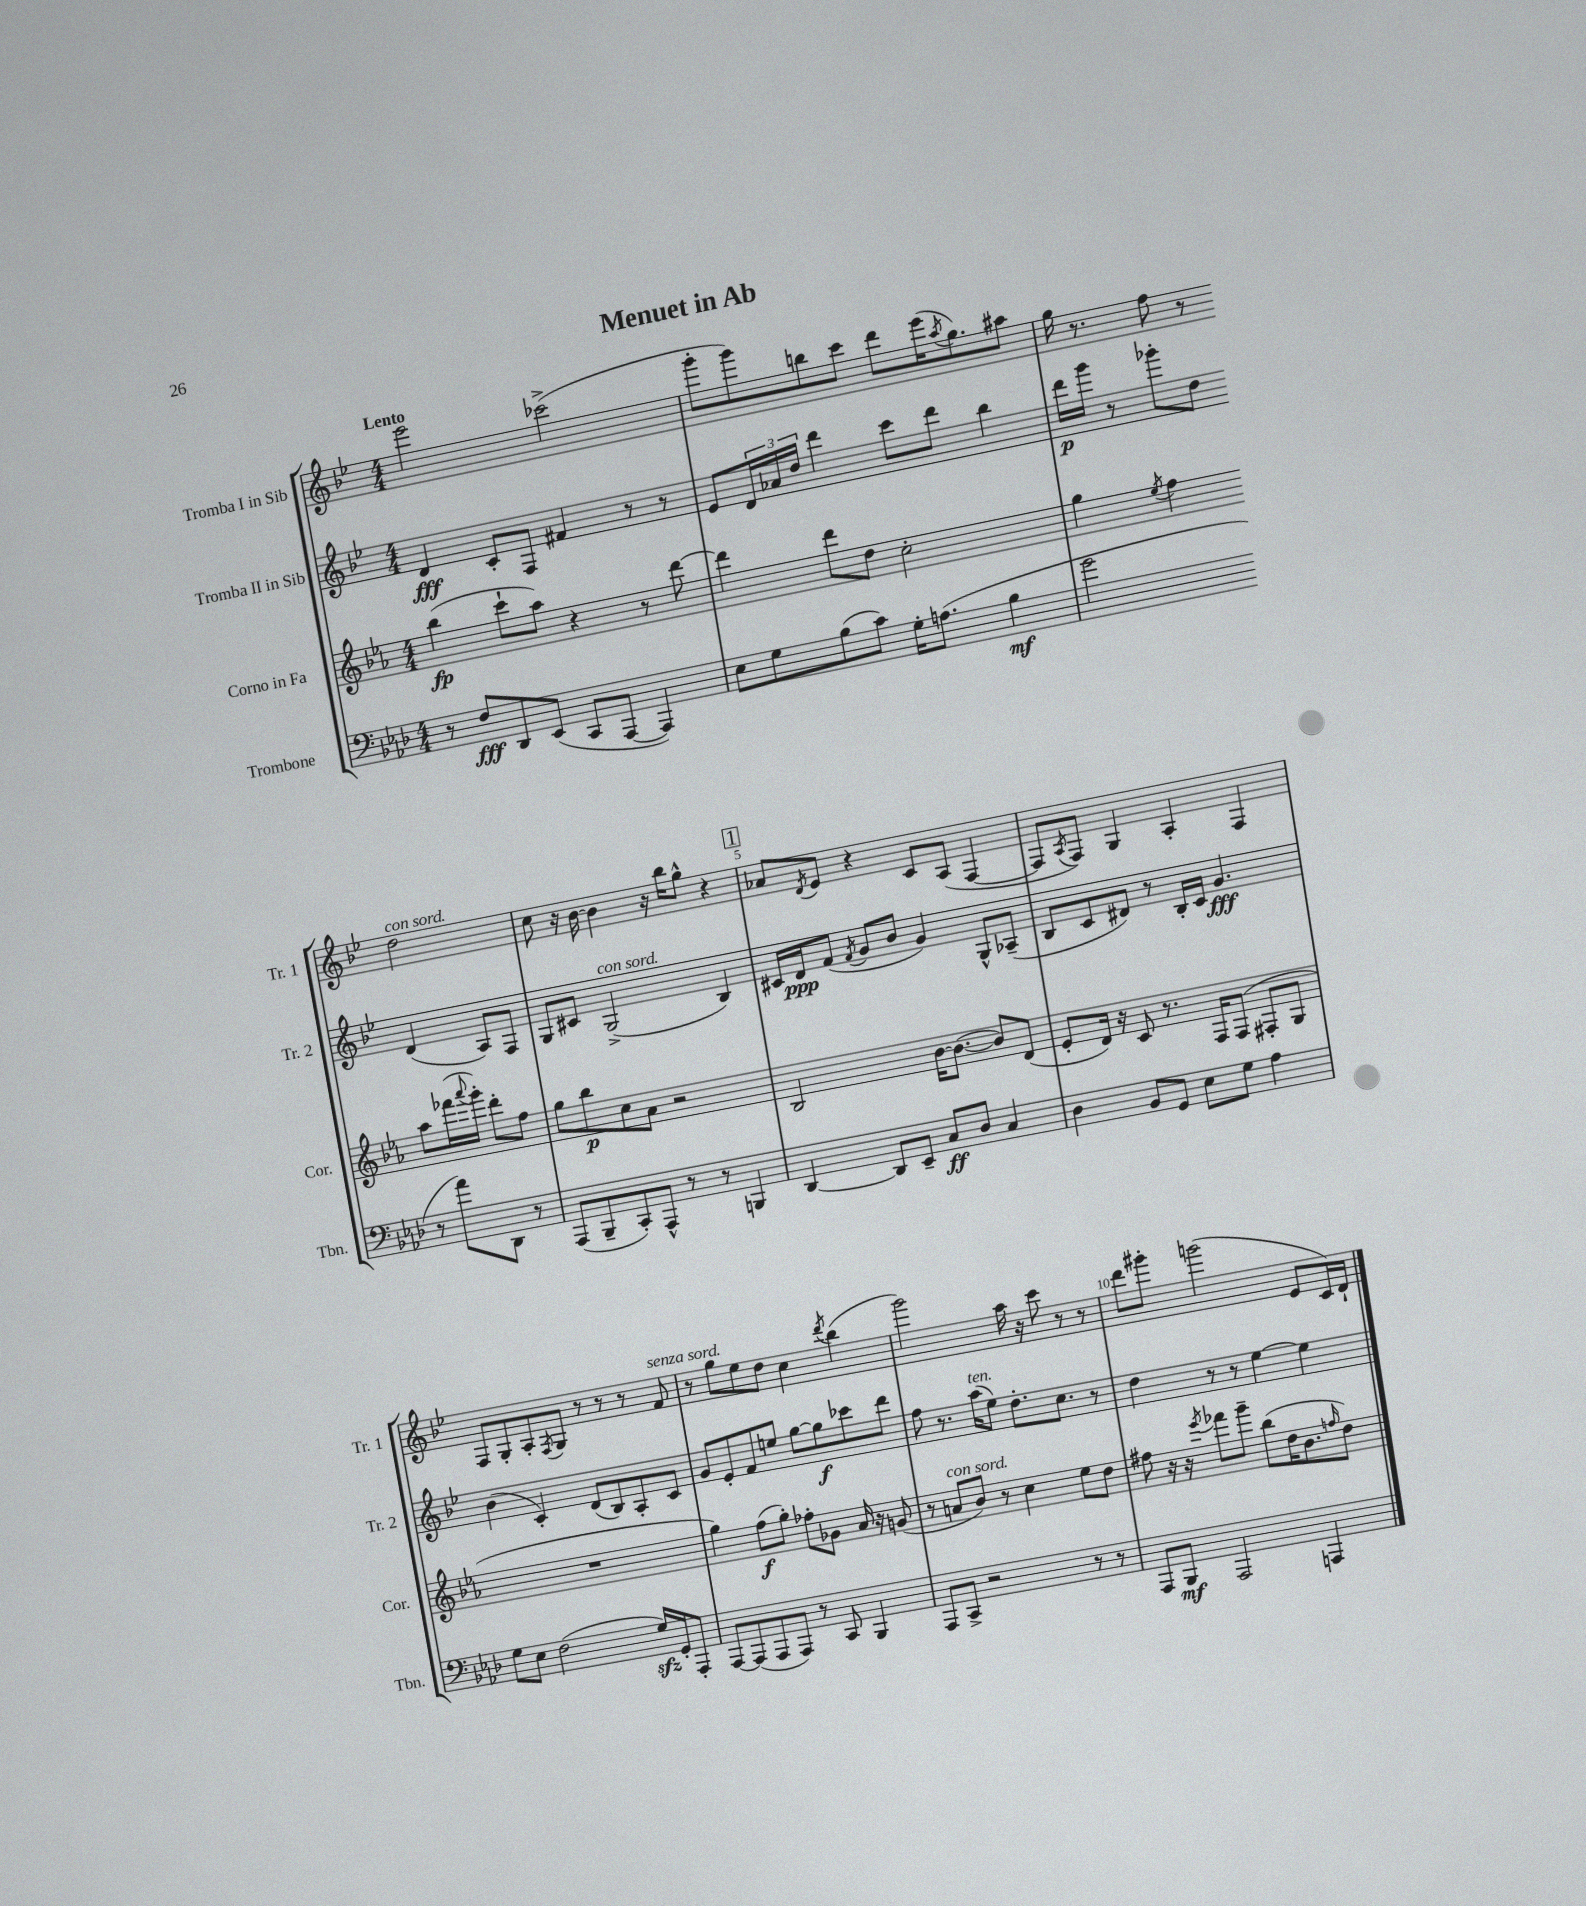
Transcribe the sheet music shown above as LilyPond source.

\header { title = "Menuet in Ab" }
<<
\new StaffGroup <<
\new Staff = "s0" \with { instrumentName = "Tromba I in Sib" shortInstrumentName = "Tr. 1" } {
    \clef treble \key bes \major \numericTimeSignature \time 4/4 \tempo "Lento"
    ees'''2 ces'''2->( |
    g'''8-. g'''8) b''8 c'''8 d'''8 ees'''16( \acciaccatura { a''8 } g''8.) ais''8 |
    g''16 r8. f''8 r8 d''2^\markup { \italic "con sord." } |
    c''8 r16 bes'16~ bes'4 r16 bes''16 g''8-^ r4 |
    \mark \markup { \box "1" } aes'8 \acciaccatura { d'8 } ees'8 r4 c'8 a8( f4~ |
    f8 \acciaccatura { a8 } f8) g4 a4-. f4 |
    f8 g8-. a8-. \acciaccatura { f8 } g8 r8 r8 r8 f'8^\markup { \italic "senza sord." } |
    r8 g''8 ees''8 d''8 c''4 \acciaccatura { d'''8 } bes''4( |
    g'''2) a''16 r16 c'''8 r8 r8 |
    d'''8 gis'''8-. g'''2( ees'8 c'16) d'16-! \bar "|." |
}
\new Staff = "s1" \with { instrumentName = "Tromba II in Sib" shortInstrumentName = "Tr. 2" } {
    \clef treble \key bes \major \numericTimeSignature \time 4/4
    d'4\fff c'8-. f8 fis'4 r8 r8 |
    ees'8 \tuplet 3/2 { d'16 aes'16 d''16 } d'''4 c'''8 d'''8 bes''4 |
    d'''16\p g'''16 r8 ges'''8-. d''8 d'4( a8) f8 |
    g8 cis'8 g2->^\markup { \italic "con sord." }( bes4) |
    \mark \markup { \box "1" } cis'16 d'16\ppp f'8( \acciaccatura { f'8 } g'8 bes'8 g'4) g8-^ aes8--( |
    bes8 c'8 dis'8) r8 bes16-. c'16 g'4.\fff |
    bes'4( c'4-.) d'8( bes8) a8-. c'8 |
    g'8 ees'8-. f'8 e''8 g''8~ g''8\f ces'''8 d'''8 |
    f''8 r8. a''16^\markup { \italic "ten." }( ees''8) d''8.-. c''8. r8 |
    d''4 r8 r8 ees''4~ ees''4 \bar "|." |
}
\new Staff = "s2" \with { instrumentName = "Corno in Fa" shortInstrumentName = "Cor." } {
    \clef treble \key ees \major \numericTimeSignature \time 4/4
    bes''4\fp( c'''8-! aes''8) r4 r8 d'''8~ |
    d'''4 d'''8 d''8 c''2-. |
    g''4 \acciaccatura { ees''8 } f''4 aes''8 fes'''16( \appoggiatura { aes'''8 } g'''16-.) d'''8-. f''8 |
    g''8 bes''8\p c''8 aes'8 r2 |
    \mark \markup { \box "1" } bes2 bes'16~ bes'8.~( bes'8) d'8( |
    ees'8-. d'16) r16 c'8 r8. f16 f8( fis8-. g8 |
    R1 |
    g''4) f''8\f( g''8-.) fes''8-. ges'8 aes'16 r16 g'8( |
    r8 a'8^\markup { \italic "con sord." } bes'8) r8 c''4 ees''8 d''8 |
    fis''8 r16 r16 \acciaccatura { ees'''8 } fes'''8 g'''8-- bes''8( d''16 bes'8. \grace { f''16 } d''8) \bar "|." |
}
\new Staff = "s3" \with { instrumentName = "Trombone" shortInstrumentName = "Tbn." } {
    \clef bass \key aes \major \numericTimeSignature \time 4/4
    r8 f8\fff des,8 ees,8( c,8 aes,,8~ aes,,4) |
    ees8 g8 bes8( c'8) g16-. a8.( bes4\mf |
    g'2 r8 aes'8) des,8 r8 |
    aes,,8( bes,,8-- c,8-.) aes,,8-^ r8 r8 b,,4 |
    \mark \markup { \box "1" } des,4~ des,8 ees,8-- c8\ff des8 c4 |
    des4 bes,8 g,8 ees8 g8 aes4 |
    g8 ees8 f2( g16\sfz) g,16-. aes,,8-. |
    aes,,8~ aes,,8( aes,,8 aes,,8) r8 c,8 bes,,4 |
    aes,,8 c,8-> r2 r8 r8 |
    aes,,8 bes,,8\mf aes,,2 a,,4 \bar "|." |
}
>>
>>
\layout { \context { \Score \override BarNumber.break-visibility = ##(#f #t #t) barNumberVisibility = #(every-nth-bar-number-visible 5) } }
